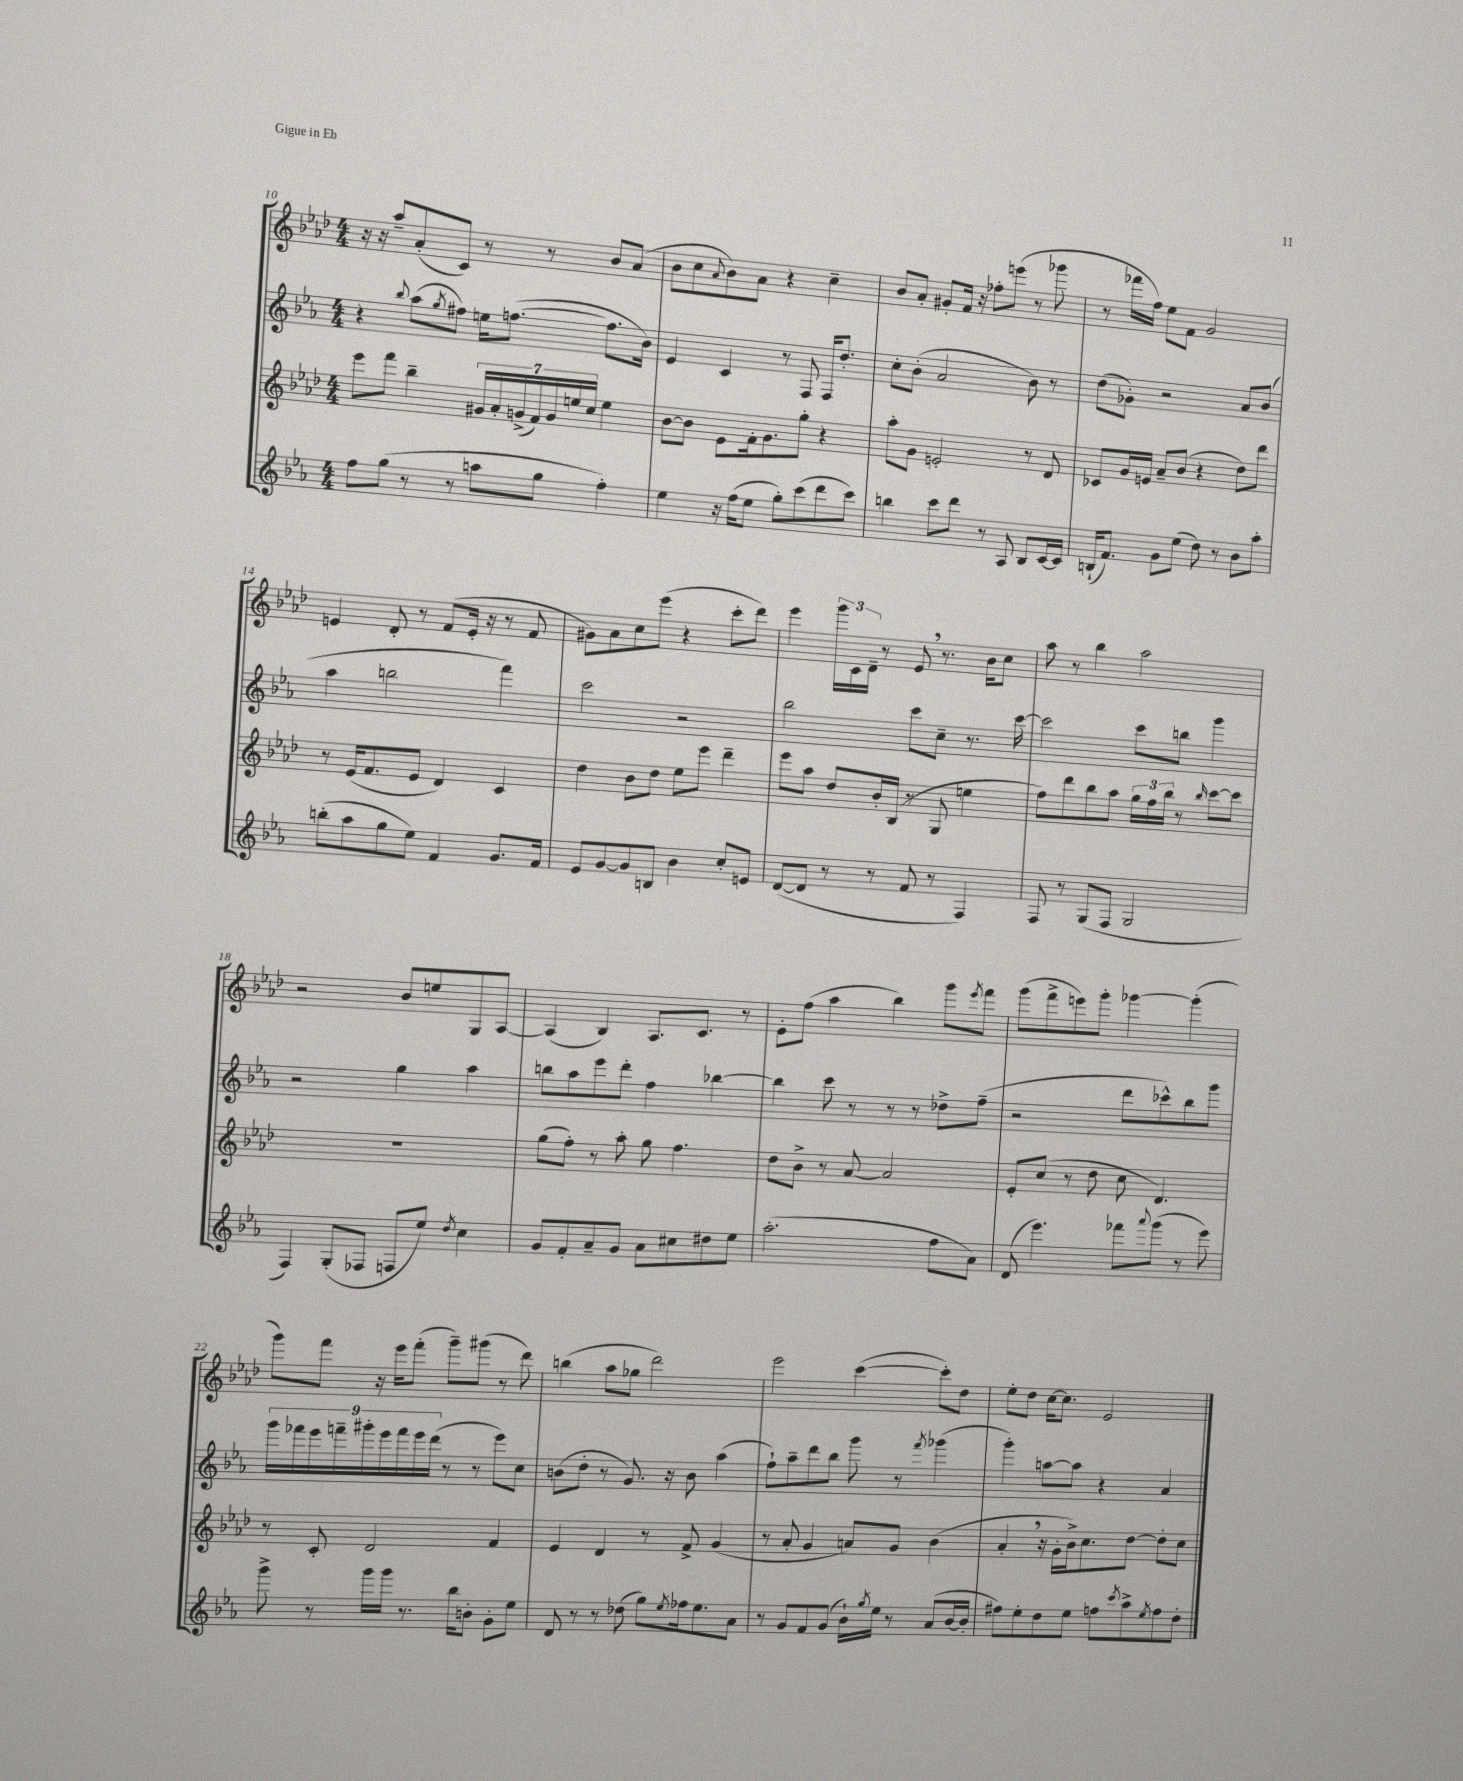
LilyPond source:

<<
\new StaffGroup <<
\new Staff = "s0" {
    \clef treble \key aes \major \numericTimeSignature \time 4/4
    r16 r16 aes''8-- aes'8-.( c'8) r8 r8 bes'8 aes'8( |
    bes'8 c''8 \appoggiatura { aes'8 } bes'8) aes'8 r4 c''4-- |
    bes'8 aes'8-. gis'8-. f'16 r16 fes''8-. e'''8( r8 ges'''8 |
    r8 fes'''16 f''16) ees''8 f'8 g'2 |
    e'4 des'8-. r8 f'8( e'16-. r16 r8 f'8 |
    gis'8) aes'8 c''8 ees'''8( r4 c'''8-. des'''8) |
    ees'''4 \tuplet 3/2 { g'''16 c'16 des'16-- } r8 ees'8 \breathe r8. bes'16 c''8 |
    aes''8 r8 bes''4 aes''2 |
    r2 bes'8 e''8 g8 aes8~ |
    aes4( bes4) aes8. c'8. r8 |
    ees'8-. f''8( aes''4 bes''4) g'''8 \acciaccatura { ees'''8 } f'''8 |
    g'''8( f'''8-> e'''8) g'''8-. ges'''4~ ges'''4-.( |
    g'''8) f'''8 r16 ees'''16 f'''8-.( g'''8--) gis'''8( r8 des'''8) |
    b''4( aes''8 ges''8 des'''2) |
    ees'''2 c'''4~( c'''8-.) des''8 |
    ees''8-. des''8 c''16~ c''8. ees'2 \bar "|." |
}
\new Staff = "s1" {
    \clef treble \key ees \major \numericTimeSignature \time 4/4
    r4 \appoggiatura { bes''8 } aes''8( \acciaccatura { g''8 } fis''8) e''16 f''8.~( f''8. bes'16) |
    ees'4 c'4 r8 f8 f16 d''8.-. |
    c''8-. bes'8-.( aes'2 bes'8) r8 |
    d''8( ges'8-.) r2 aes'8 bes'8( |
    aes''4 b''2 f'''4) |
    c'''2 r2 |
    bes''2 c'''8 c''8-- r8. c'''16~ |
    c'''2 c'''8 b''8 g'''4 |
    r2 g''4 aes''4 |
    b''8 aes''8 ees'''8 d'''8-. f''4 bes''4~ |
    bes''4 c'''8 r8 r8 r8 des''8-> f''8--( |
    r2 d'''8 ces'''8-^) bes''8 g'''8 |
    \tuplet 9/8 { g'''16 fes'''16 ees'''16 f'''16-- gis'''16-. ees'''16 f'''16 ees'''16 d'''16( } r8 r8 ees'''8) c''8 |
    b'8( d''8-. r8 g'8.) r16 b'8 aes''4( |
    f''8-!) aes''8-- d'''8 bes''8 g'''8 r8 \acciaccatura { f'''8 } ges'''4( |
    g'''4-.) a''8~ a''8 r4 aes'4 \bar "|." |
}
\new Staff = "s2" {
    \clef treble \key aes \major \numericTimeSignature \time 4/4
    ees'''8 f'''8 bes''4-- \tuplet 7/4 { gis'16 aes'16-. g'16->( f'16) g'16 e''16 c''16 } e''4 |
    bes'8~ bes'8 ees'8 f'16-. g'8. g''8-. r4 |
    aes''8-. g'8 e'2-. r8 des'8 |
    ces'8 g'16 e'16 aes'8-- bes'8( r4 des''8) des'''8 |
    r8 ees'16( f'8. ees'8 des'4) c'4 |
    des''4 bes'8 des''8 ees''8 ees'''8 des'''4-- |
    ees'''8 aes''8 des''8 bes'16-. bes16( r8 g8 e''4 |
    f''8) des'''8 bes''8 aes''8 \tuplet 3/2 { g''16 f''16 bes''16 } r8 \grace { bes''16 } c'''8~ c'''8 |
    R1 |
    g''8( f''8-.) r8 aes''8-. g''8 f''4. |
    des''8 bes'8-> r8 aes'8~ aes'2 |
    ees'8-. c''8( r8 des''8 c''8 des'4.) |
    r8 c'8-. des'2 f'4 |
    ees'4 des'4 r8 f'8-> g'4( |
    r8 aes'8-. g'4 a'8) g'8 bes'4( |
    aes'4-. \breathe r16 g'16-. bes'16->) c''8. des''8~ des''8-. c''8 \bar "|." |
}
\new Staff = "s3" {
    \clef treble \key ees \major \numericTimeSignature \time 4/4
    f''8 g''8( r8 r8 a''8 g''8 f''4-.) |
    ees''4 r16 f''16( ees''8 g''8-.) c'''8( d'''8 c'''8) |
    b''4 c'''8 d'''8 r8 aes8 bes8 c'16~ c'16 |
    b16-!( f'8.) g'8 ees''8( d''8) r8 bes'8 aes''8-. |
    b''8-.( aes''8 g''8 ees''8) f'4 g'8. f'16 |
    ees'8 g'8~ g'8 b8 bes'4 c''8-. e'8 |
    d'8~( d'8 r8 r8 f'8 r8 f4) |
    f8 r8 g8( f8 g2 |
    f4) g8-.( fes8 f8 ees''8) \acciaccatura { d''8 } c''4 |
    g'8 f'8-. aes'8-- g'8 aes'8 cis''8 dis''8 ees''8 |
    aes''2.-.( f''8 aes'8) |
    d'8( ees'''4.) fes'''8 \appoggiatura { aes'''8 } g'''8( r8 ees'''8) |
    g'''8-> r8 g'''16 g'''16 r8. bes''16 b'8-. g'8-. ees''8 |
    d'8 r8 r8 des''8( g''8) \acciaccatura { ees''8 } fes''16 ees''8. aes'8 |
    r8 g'8 f'8 g'8( bes'16-!) \acciaccatura { g''8 } ees''16 r8 aes'8( bes'16~ bes'16-. |
    fis''8) ees''8-. d''8 ees''8 f''8 \acciaccatura { c'''8 } aes''8-> \acciaccatura { ees''8 } f''8 d''8-. \bar "|." |
}
>>
>>
\layout { \context { \Score currentBarNumber = #10 } }
